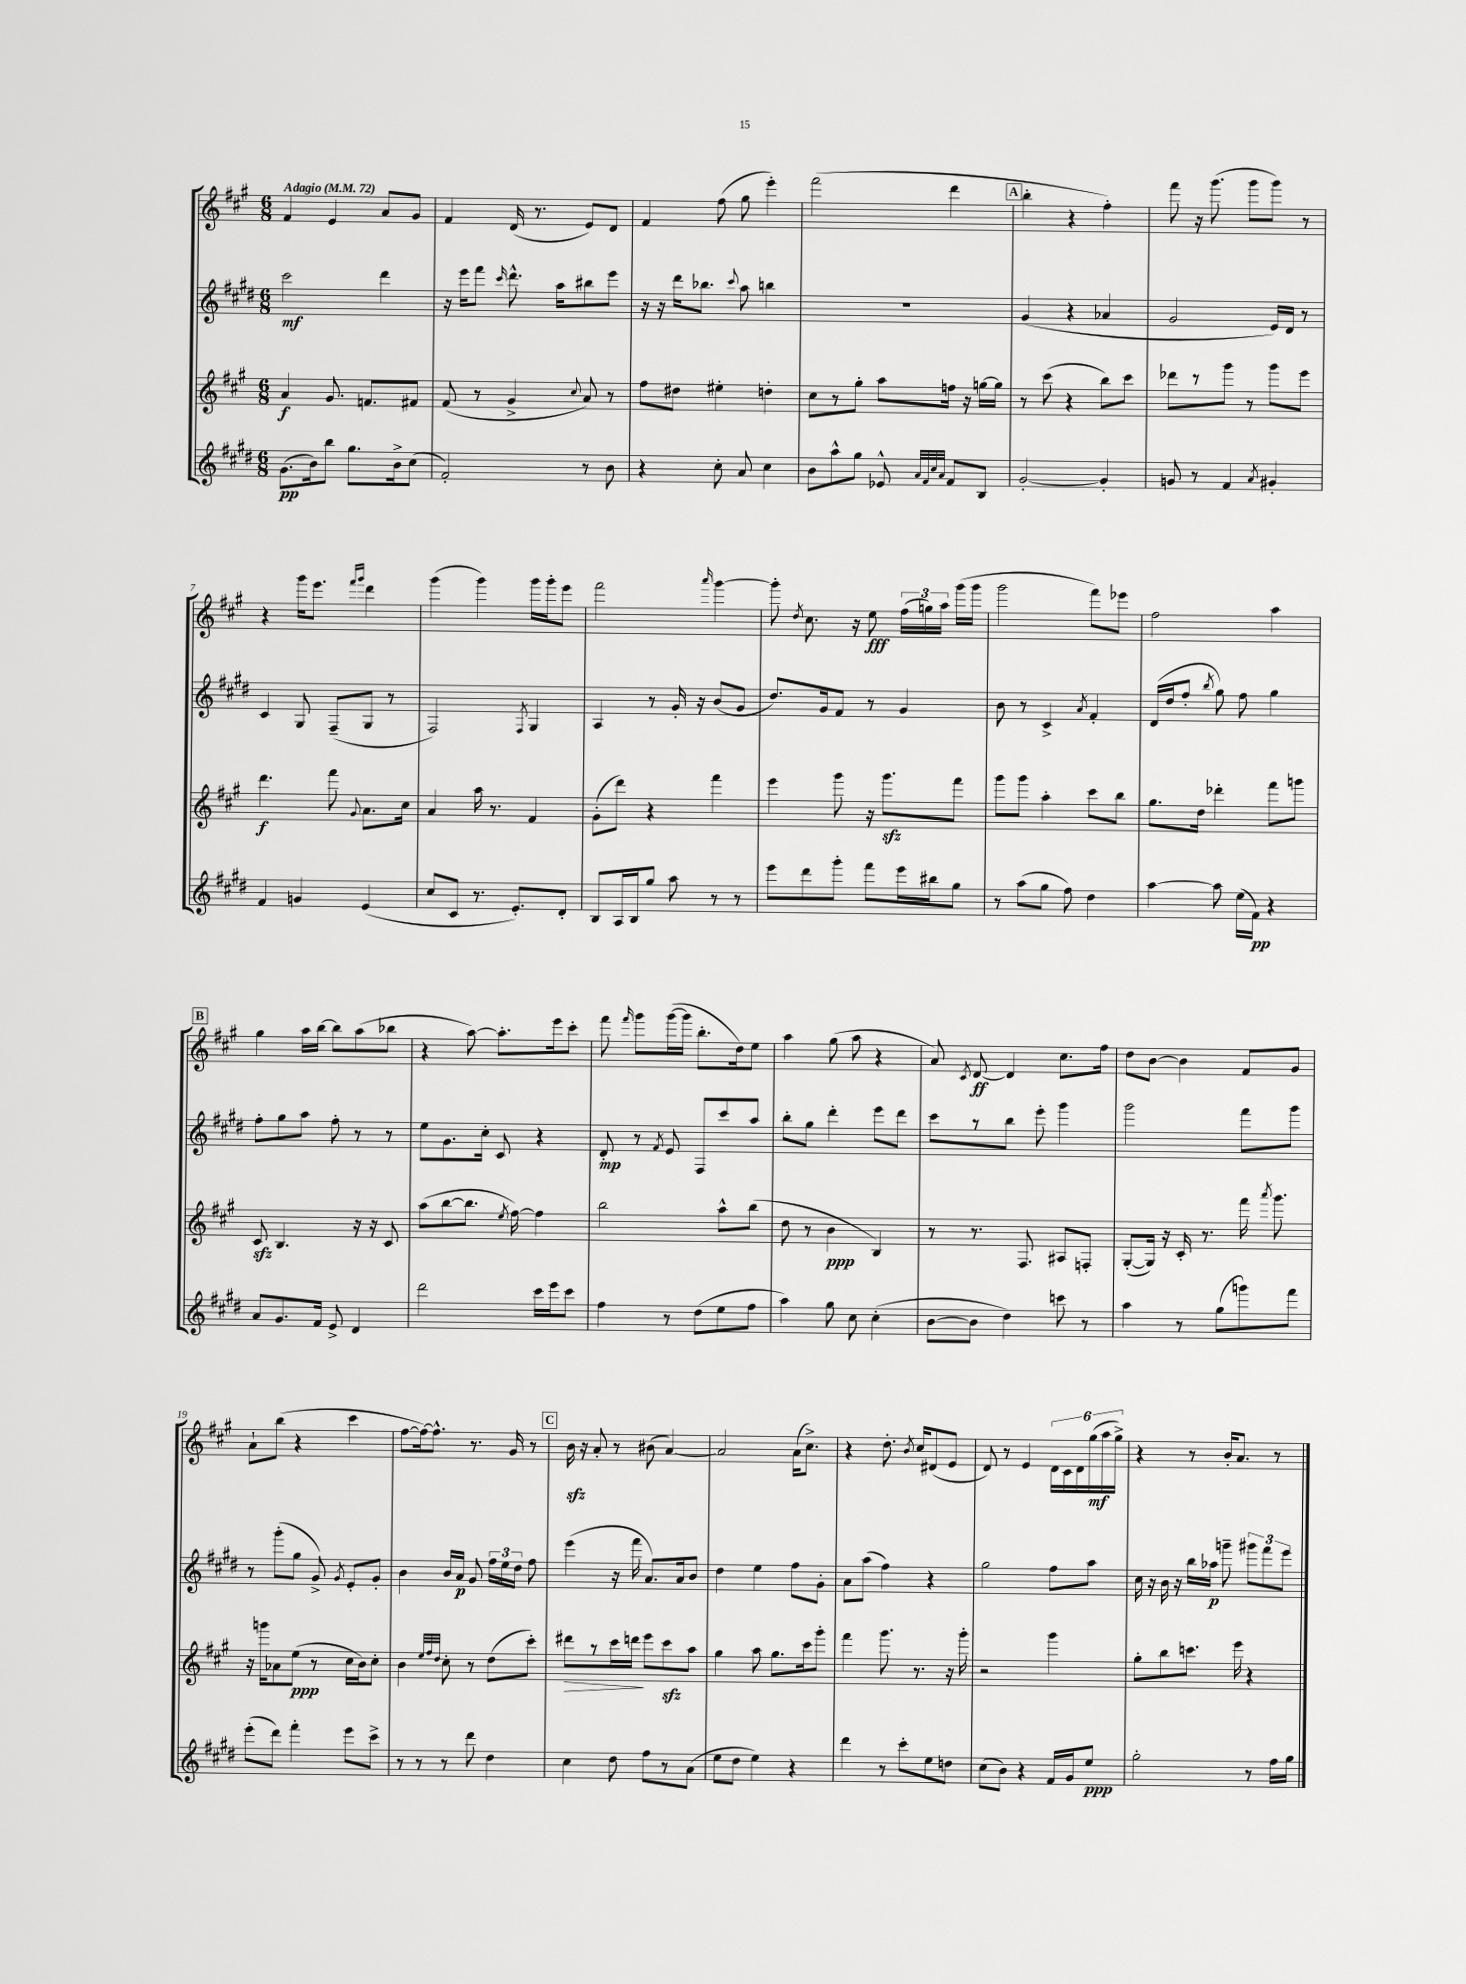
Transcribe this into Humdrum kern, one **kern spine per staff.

**kern	**kern	**kern	**kern
*staff4	*staff3	*staff2	*staff1
*clefG2	*clefG2	*clefG2	*clefG2
*k[f#c#g#d#]	*k[f#c#g#]	*k[f#c#g#d#]	*k[f#c#g#]
*M6/8	*M6/8	*M6/8	*M6/8
*MM72	*MM72	*MM72	*MM72
(8.g#	4a	2ccc#	4f#
16b)	.	.	.
8bb	8.g#	.	4e
8.gg#	.	.	.
.	8.f	.	.
.	.	4ddd#	8a
16b^	.	.	.
(8cc#	8f#	.	8g#
=	=	=	=
2f#')	(8f#	16r	4f#
.	.	16eee	.
.	8r	8fff#	.
.	.	16qqccc#	.
.	4g#^	8.ddd#^^	(16d
.	.	.	8.r
.	.	16aa	.
.	8qqcc#	.	.
8r	8a)	8bb#	8e)
8b	8r	8eee	8d
=	=	=	=
4r	8ff#	16r	4f#
.	.	16r	.
.	8dd#	16ddd#	.
.	.	8.bb-	.
8cc#'	4ee#'	.	(8ff#
.	.	8qqccc#	.
8a	.	8aa	8gg#
4cc#	4dd'	4bb	4eee')
=	=	=	=
8b	8cc#	2.r	(2fff#
8aa^^	8r	.	.
8gg#	8gg#'	.	.
8e-^^	8aa	.	.
32qqa	.	.	.
32qqf#	.	.	.
32qqcc#	.	.	.
32qqa	.	.	.
8f#	16ff	.	4ddd
.	16r	.	.
8B	[16gg	.	.
.	16gg]	.	.
=	=	=	=
[2g#'	8r	(4g#	4bb'
.	(8ccc#	.	.
.	4r	4r	4r
4g#']	8bb)	4a-	4ff#')
.	8ccc#	.	.
=	=	=	=
8g	8ddd-	2g#	8fff#
8r	8r	.	16r
.	.	.	(8.ggg#
4f#	8ggg#	.	.
.	8r	.	8ggg#
8qa	.	.	.
4g#'	8ggg#	16e)	8ggg#)
.	.	16d#	.
.	8eee	8r	8r
=	=	=	=
4f#	4.ddd	4c#	4r
4g	.	8G#	16ggg#
.	.	.	8.eee
.	8fff#	(8F#~	.
.	.	.	16qqfff#
.	8qqg#	.	16qqggg#
(4e	8.a	8G#	4ddd
.	.	8r	.
.	16cc#	.	.
=	=	=	=
8cc#	4a	2F#)	(4ggg#
8c#	.	.	.
8.r	16aa	.	4ggg#)
.	8.r	.	.
8.e')	.	.	.
.	.	8qF#	.
.	4f#	4G#	16ggg#
.	.	.	16ggg#'
8d#'	.	.	8eee
=	=	=	=
8B	(8g#'	4A	2fff#
16A	8ddd)	.	.
16B	.	.	.
8gg#	4r	8r	.
8aa	.	16g#'	.
.	.	16r	.
.	.	.	16qqaaa
8r	4fff#	(8b	[4ggg#
8r	.	8g#	.
=	=	=	=
8eee	4eee	8.dd#)	8ggg#']
.	.	.	8qdd
8ddd#	.	.	8.cc#
.	.	16g#	.
8ggg#'	8ggg#	8f#	.
.	.	.	16r
8fff#	16r	8r	8ee
.	8.ggg#	.	.
16eee	.	4g#	(24ff#
.	.	.	24gg)
16bb#	.	.	.
.	.	.	24aa
8gg#	8fff#	.	(16ggg#
.	.	.	16ggg#
=	=	=	=
8r	8ggg#	8b	2ggg#
(8aa	8ggg#	8r	.
8gg#	4aa'	4c#^	.
8ff#)	.	.	.
.	.	8qa	.
4dd#	8ccc#	4f#'	8fff#)
.	8bb	.	8eee-
=	=	=	=
[4aa	8.gg#	(16d#	2ff#
.	.	16dd#	.
.	.	8ff#'	.
.	16dd	.	.
.	.	8qbb	.
8aa]	4ddd-'	8gg#)	.
(16ee	.	8ff#	.
16f#)	.	.	.
4r	8fff#	4gg#	4aa
.	8ggg	.	.
=	=	=	=
8a	8c#	8ff#'	4gg#
8.g#	4.B	8gg#	.
.	.	8aa	16aa
16f#	.	.	[16bb
8e^	.	8ff#'	8bb]
4d#	16r	8r	(8aa
.	16r	.	.
.	8c#	8r	8bb-
=	=	=	=
2ddd#	(8aa	8ee	4r
.	[8bb	8.g#	.
.	8.bb]	.	[8aa)
.	.	16cc#'	.
.	.	8c#	8.aa']
.	8qee	.	.
.	[16ff#)	.	.
16ccc#	4ff#]	4r	.
16eee	.	.	16eee
8ccc#	.	.	8ccc#'
=	=	=	=
4ff#	2bb	8d#'	8fff#
.	.	.	16qqfff#
.	.	8r	8ggg#
.	.	8qf#	.
8r	.	8e	([16ggg#
.	.	.	16ggg#]
(8dd#	.	8F#	8.bb'
8ee	8aa^^	8ccc#	.
.	.	.	16dd)
8ff#	(8bb	8aa	8ee
=	=	=	=
4aa)	8dd	8bb'	4aa
.	8r	8gg#	.
8gg#	4b	4ddd#'	(8gg#
8cc#	.	.	8aa
(4cc#'	4B)	8eee	4r
.	.	8ddd#	.
=	=	=	=
[8b	8r	8ccc#	8a)
.	.	.	8qc#
8b]	8.r	8r	[8d
4dd#)	.	8bb	4d]
.	8.F#	.	.
.	.	8eee'	.
8ccc	8A#	4ggg#	8.cc#
8r	8F'	.	.
.	.	.	16ff#
=	=	=	=
4aa	([8G#'	2ggg#	8dd
.	16G#])	.	[8b
.	16r	.	.
8r	16c#'	.	4b]
.	8.r	.	.
(8gg#	.	.	.
8ggg)	16fff#	8fff#	8f#
.	8qaaa	.	.
.	8.ggg#	.	.
8fff#	.	8ggg#	8g#
=	=	=	=
(8eee'	16r	8r	8a`
.	16ggg	.	.
8ddd#)	8a-	(8ggg#'	(8bb
4fff#'	(8ee	8gg#	4r
.	8r	8g#^)	.
.	.	8qg#	.
8eee	16cc#	8e'	4ccc#
.	16b)	.	.
8ccc#^	8cc#'	8g#'	.
=	=	=	=
8r	4b	4b	[8ff#
8r	.	.	16ff#_)
.	.	.	8.ff#^^]
.	32qqee	.	.
.	32qqff#	.	.
.	32qqdd	.	.
8r	8cc#'	16b	.
.	.	16a	.
8ddd#	8r	8g#	8.r
4dd#	(8dd	24ff#	.
.	.	24ee	.
.	.	.	16g#
.	.	24dd#	.
.	8ccc#')	8ff#	8r
=	=	=	=
4cc#	8ddd#	(4eee	16b
.	.	.	16r
.	8r	.	8a'
8dd#	16ccc#	16r	8r
.	16ddd	16fff#	.
8ff#	8eee	8.a)	(8b#
8r	8ccc#	.	[4a)
.	.	16a	.
(8a	8aa	8b	.
=	=	=	=
8ee	4gg#	4dd#	2a]
8dd#	.	.	.
4ee)	8aa	4ee	.
.	8.gg#	.	.
4r	.	8ff#	(16a
.	16ccc#	.	8.cc#^)
.	8ggg#'	8g#'	.
=	=	=	=
4ddd#	4fff#	8a	4r
.	.	(8aa	.
8r	8.ggg#	4ff#)	8.dd'
8ccc#'	.	.	.
.	.	.	8qb
.	8.r	.	16cc#
8ee	.	4r	(8d#
8dd	16r	.	8e
.	16ggg#'	.	.
=	=	=	=
(8cc#	2r	2gg#	8d)
8b)	.	.	8r
4r	.	.	4e
16f#	4ggg#	8ff#	24d
.	.	.	24c#
16g#	.	.	.
.	.	.	24d
8ee	.	8aa	(24gg#
.	.	.	24aa
.	.	.	24gg#^)
=	=	=	=
2gg#'	8gg#'	16cc#	4r
.	.	16r	.
.	8bb	16b	.
.	.	16r	.
.	8.ccc	16bb	8r
.	.	16aa-	.
.	.	8ggg~	16b'
.	16eee	.	8.a
8r	4r	12ggg#	.
.	.	12fff#	.
16ff#	.	.	8r
.	.	12eee	.
16gg#	.	.	.
==	==	==	==
*-	*-	*-	*-
